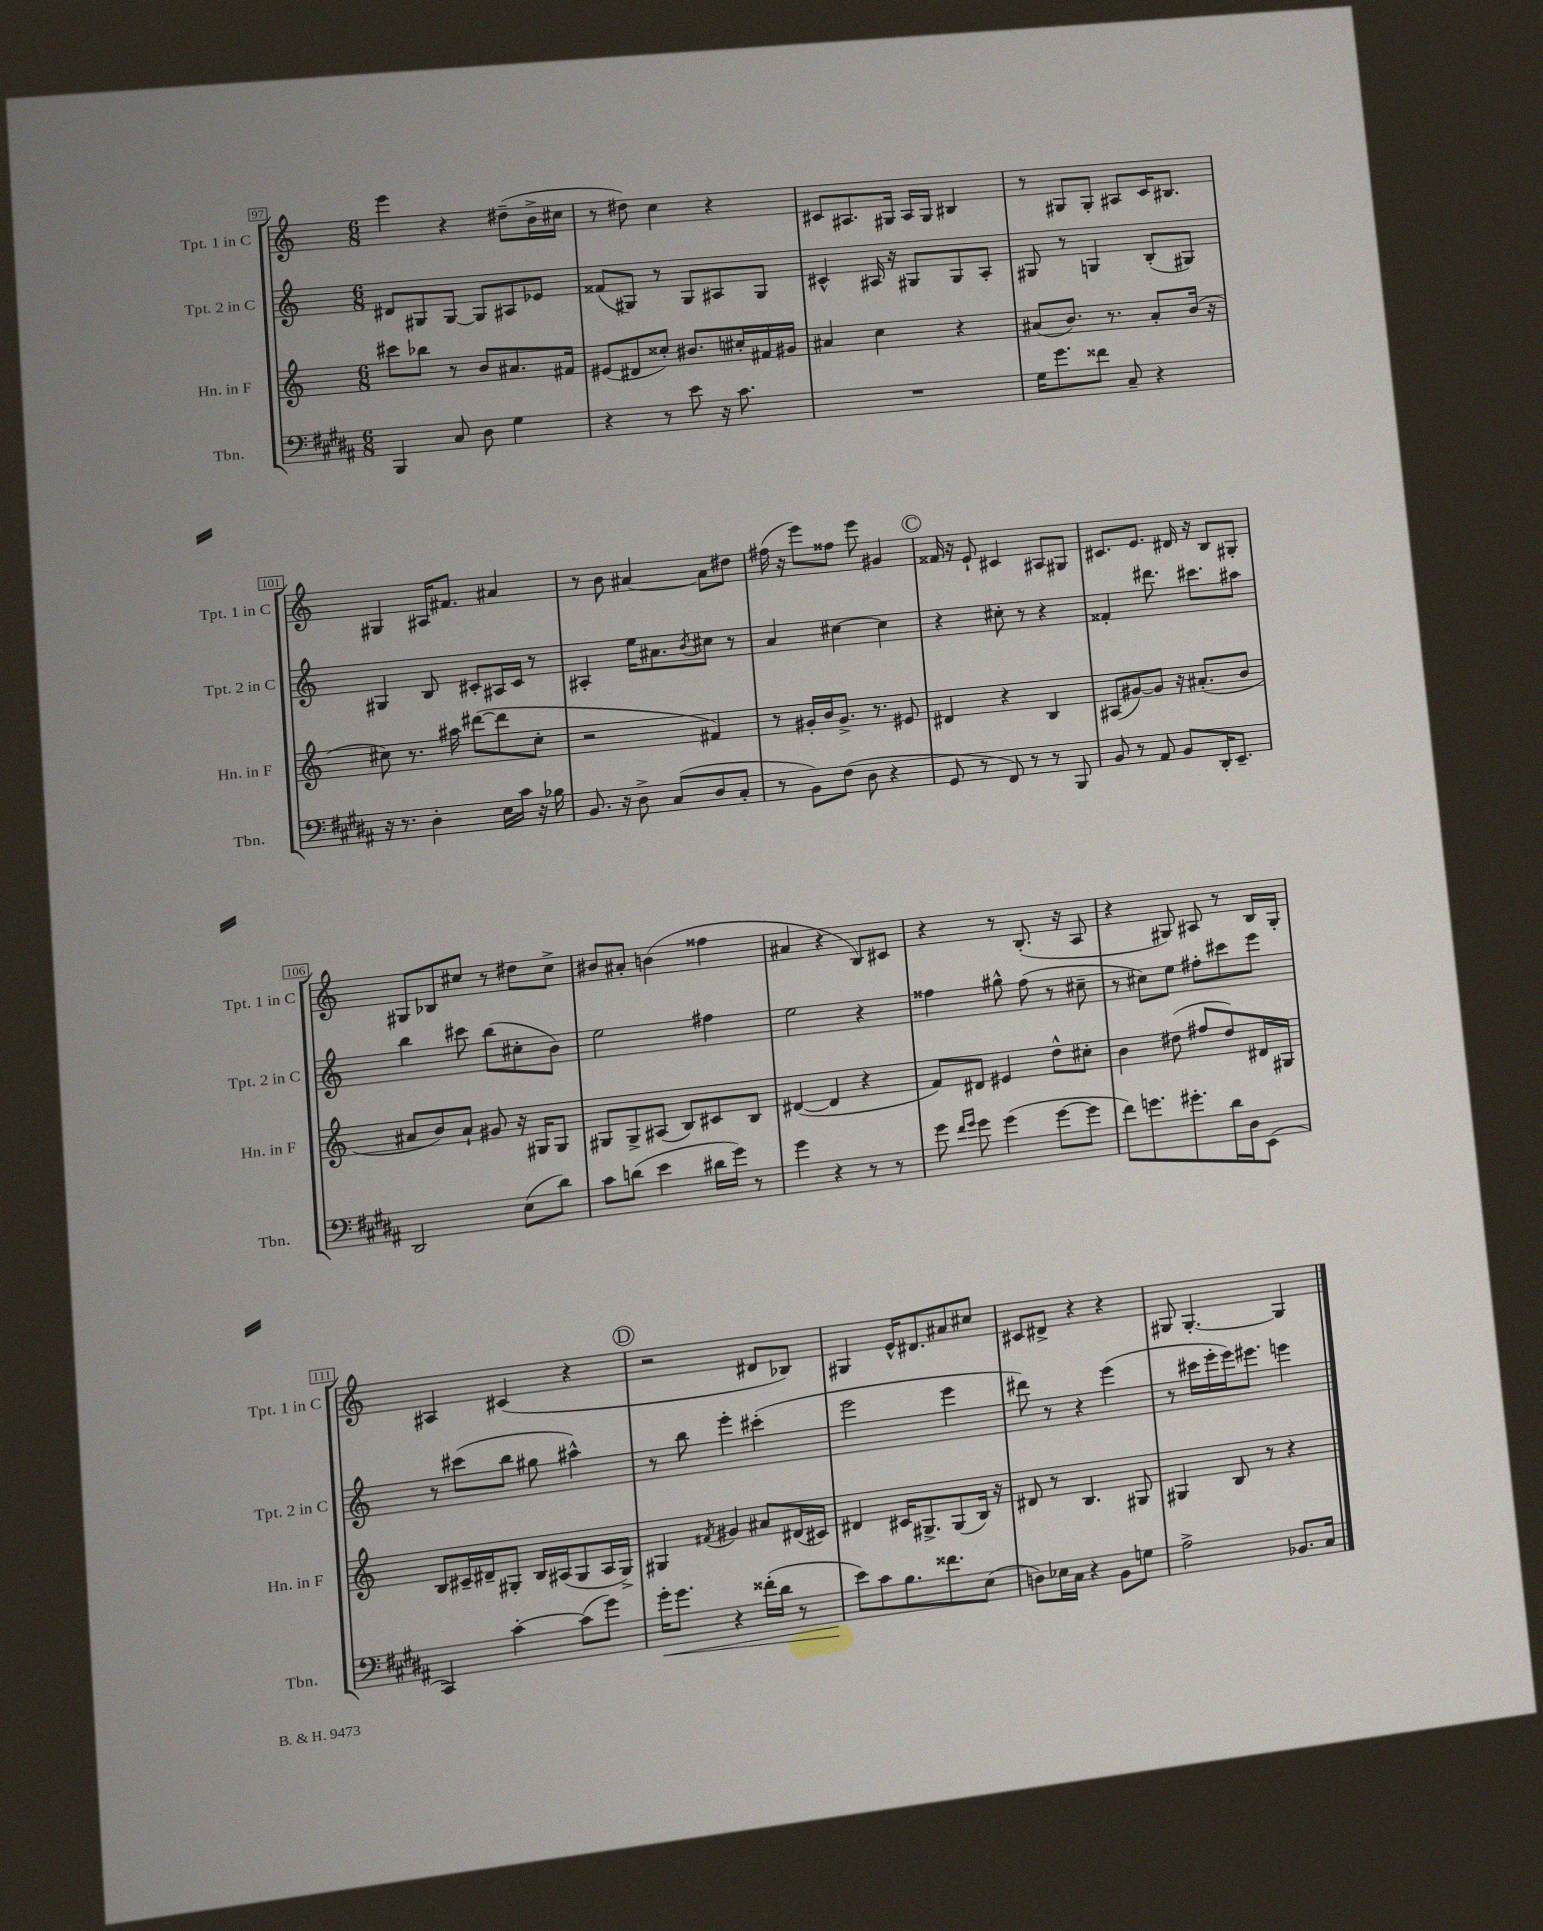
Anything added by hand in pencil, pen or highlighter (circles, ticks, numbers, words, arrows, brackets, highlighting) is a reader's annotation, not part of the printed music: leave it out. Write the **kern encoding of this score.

**kern	**kern	**kern	**kern
*staff4	*staff3	*staff2	*staff1
*clefF4	*clefG2	*clefG2	*clefG2
*k[f#c#g#d#a#]	*k[]	*k[]	*k[]
*M6/8	*M6/8	*M6/8	*M6/8
4BBB	8ccc#	8d#	4eee
.	8bb-	8G#	.
8C#	8r	[8G#	4r
8D#	8b	8G#]	.
4G#	8.a#	8A#	(8dd#~
.	.	8e-	16b^
.	16f#	.	16cc#
=	=	=	=
4r	(8e#	(8f##	8r
.	8d#	8G#)	8dd#)
8r	8cc##')	8r	4cc
8e	8.b#	8G#	.
16r	.	8A#	4r
8.c#	16cc#'	.	.
.	16f#	8G#	.
.	16g#	.	.
=	=	=	=
2.r	4a#	4c#^^	8c#
.	.	.	8.A#
.	4cc	16A#	.
.	.	16r	16G#
.	.	8G#	16A#
.	.	.	16G#
.	4r	8G#	4B#
.	.	8A#'	.
=	=	=	=
16G#	(8a#	8G#	8r
8.g#	.	.	.
.	8.b)	8r	8G#
8f##	.	4G	8G#'
.	8.r	.	.
8C#~	.	.	8A#
4r	8a#'	(8B'	16c
.	.	.	8.B#
.	(16b	8G#)	.
.	16r	.	.
=	=	=	=
16r	8cc#)	4G#	4G#
8.r	.	.	.
.	8.r	.	.
4D#'	.	8B	16A#
.	16aa#	.	8.f#
.	([8ddd#	8c#'	.
16E	8ddd#]	16A#	4a#
16c#	.	16c#	.
16r	8cc#'	8r	.
16B-	.	.	.
=	=	=	=
8.BB	2r	4A#'	8r
.	.	.	8b
16r	.	.	.
8D#^	.	16ee	[4a#
.	.	8.a#	.
(8C#	.	.	.
.	.	8qb	.
8D#	4f#)	8cc#	8a#]
8C#'	.	8r	8dd#
=	=	=	=
8r	8r	4a	(16ff#
.	.	.	16r
8BB)	16g#'	.	8eee)
.	16b	.	.
(8F#	8.g#^	[4cc#	8ff##
8D#	.	.	8eee
.	8.r	.	.
4r	.	4cc#]	4g#
.	8e#	.	.
=	=	=	=
8GG#	4d#	4r	16f##
.	.	.	16r
8r	.	.	8e`
8FF#)	4r	8cc#'	4c#
8r	.	8r	.
8r	4B	4r	8A#
8BBB	.	.	8G#
=	=	=	=
8BB	(8A#	4f##'	8.c#
8r	[8g#)	.	.
.	.	.	8.e
8AA#	8g#]	8.ddd#	.
8BB	16r	.	16d#
.	(8.a#'	8.ccc#	16r
16DD#'	.	.	8B
8.EE~	.	.	.
.	8b	8aa#	8G#'
=	=	=	=
2DD#	8a#	4bb	8G#
.	8b)	.	8B-
.	8a#`	8ccc#	8cc#
.	8g#	(8bb	8r
(8E	16r	8cc#'	8dd#
.	16G#	.	.
8d#)	8G#	8b)	8cc#^
=	=	=	=
8c#	8G#	2ee	8b#
(8d	8G#^	.	8a#'
4e	(8A#	.	(4b
.	8B)	.	.
16d#	8c#	4ff#	4ff##
16g#)	.	.	.
8r	8B	.	.
=	=	=	=
4g#	([4d#	2ee	4a#
4r	4d#]	.	4r
8r	4r	4r	8B)
8r	.	.	8c#
=	=	=	=
8g#	8f)	4ff##	4r
16qqf#	.	.	.
16qqg#	.	.	.
8g#	8d#	.	.
(4g#	4e#	8gg#^^	8r
.	.	(8ff##	(8.B'
[8g#	8dd^^	8r	.
.	.	.	16r
8g#]	8cc#'	8cc#~	8A
=	=	=	=
8f#)	4b	8r	4r
8.g	.	8cc#)	.
.	(8dd#	8ee	8G#)
8.g#'	.	.	.
.	8ff#	8ff#'	8A#
16d#	8dd#)	8ccc#	8r
16D#	.	.	.
(8EE	16d#	8eee	16B
.	16G#	.	16G#'
=	=	=	=
4CC#)	8B	8r	4A#
.	16c#~	(8ccc#	.
.	16d#~	.	.
[4c#'	8G#'	8bb	(4c#
.	16B	8gg#	.
.	(16A#	.	.
(8c#]	8G#	4aa#^^)	4r
8g#)	16A#	.	.
.	16G#^)	.	.
=	=	=	=
16g#'	4G#	8r	2r
8.g#	.	.	.
.	.	8bb	.
.	8qf#	.	.
4r	4g#	4eee'	.
(16f##'	8a#	(4ccc#'	8d#
16d#	.	.	.
8r	(16d#	.	8B-)
.	16c#)	.	.
=	=	=	=
8e)	4d#	2eee	4G#
8c#	.	.	.
8.B	16c#	.	16e^^
.	8.G#^	.	8.d#
8.f##	.	.	.
.	(8G#	4eee	8a#
(8E	16B)	.	8cc#
.	16r	.	.
=	=	=	=
8D)	8d#	8ddd#)	8c#
16E-	8r	8r	8d#^
16C#	.	.	.
4r	4.B	4r	4r
8BB	.	(4eee	4r
8G	8G#	.	.
=	=	=	=
2A#^	4G#	8r	8G#
.	.	16ccc#	[4.G#'
.	.	16eee'	.
.	8B	16eee)	.
.	.	8.eee#	.
.	8r	.	.
8.BB-	4r	4eee	4G#]
16C#	.	.	.
==	==	==	==
*-	*-	*-	*-
